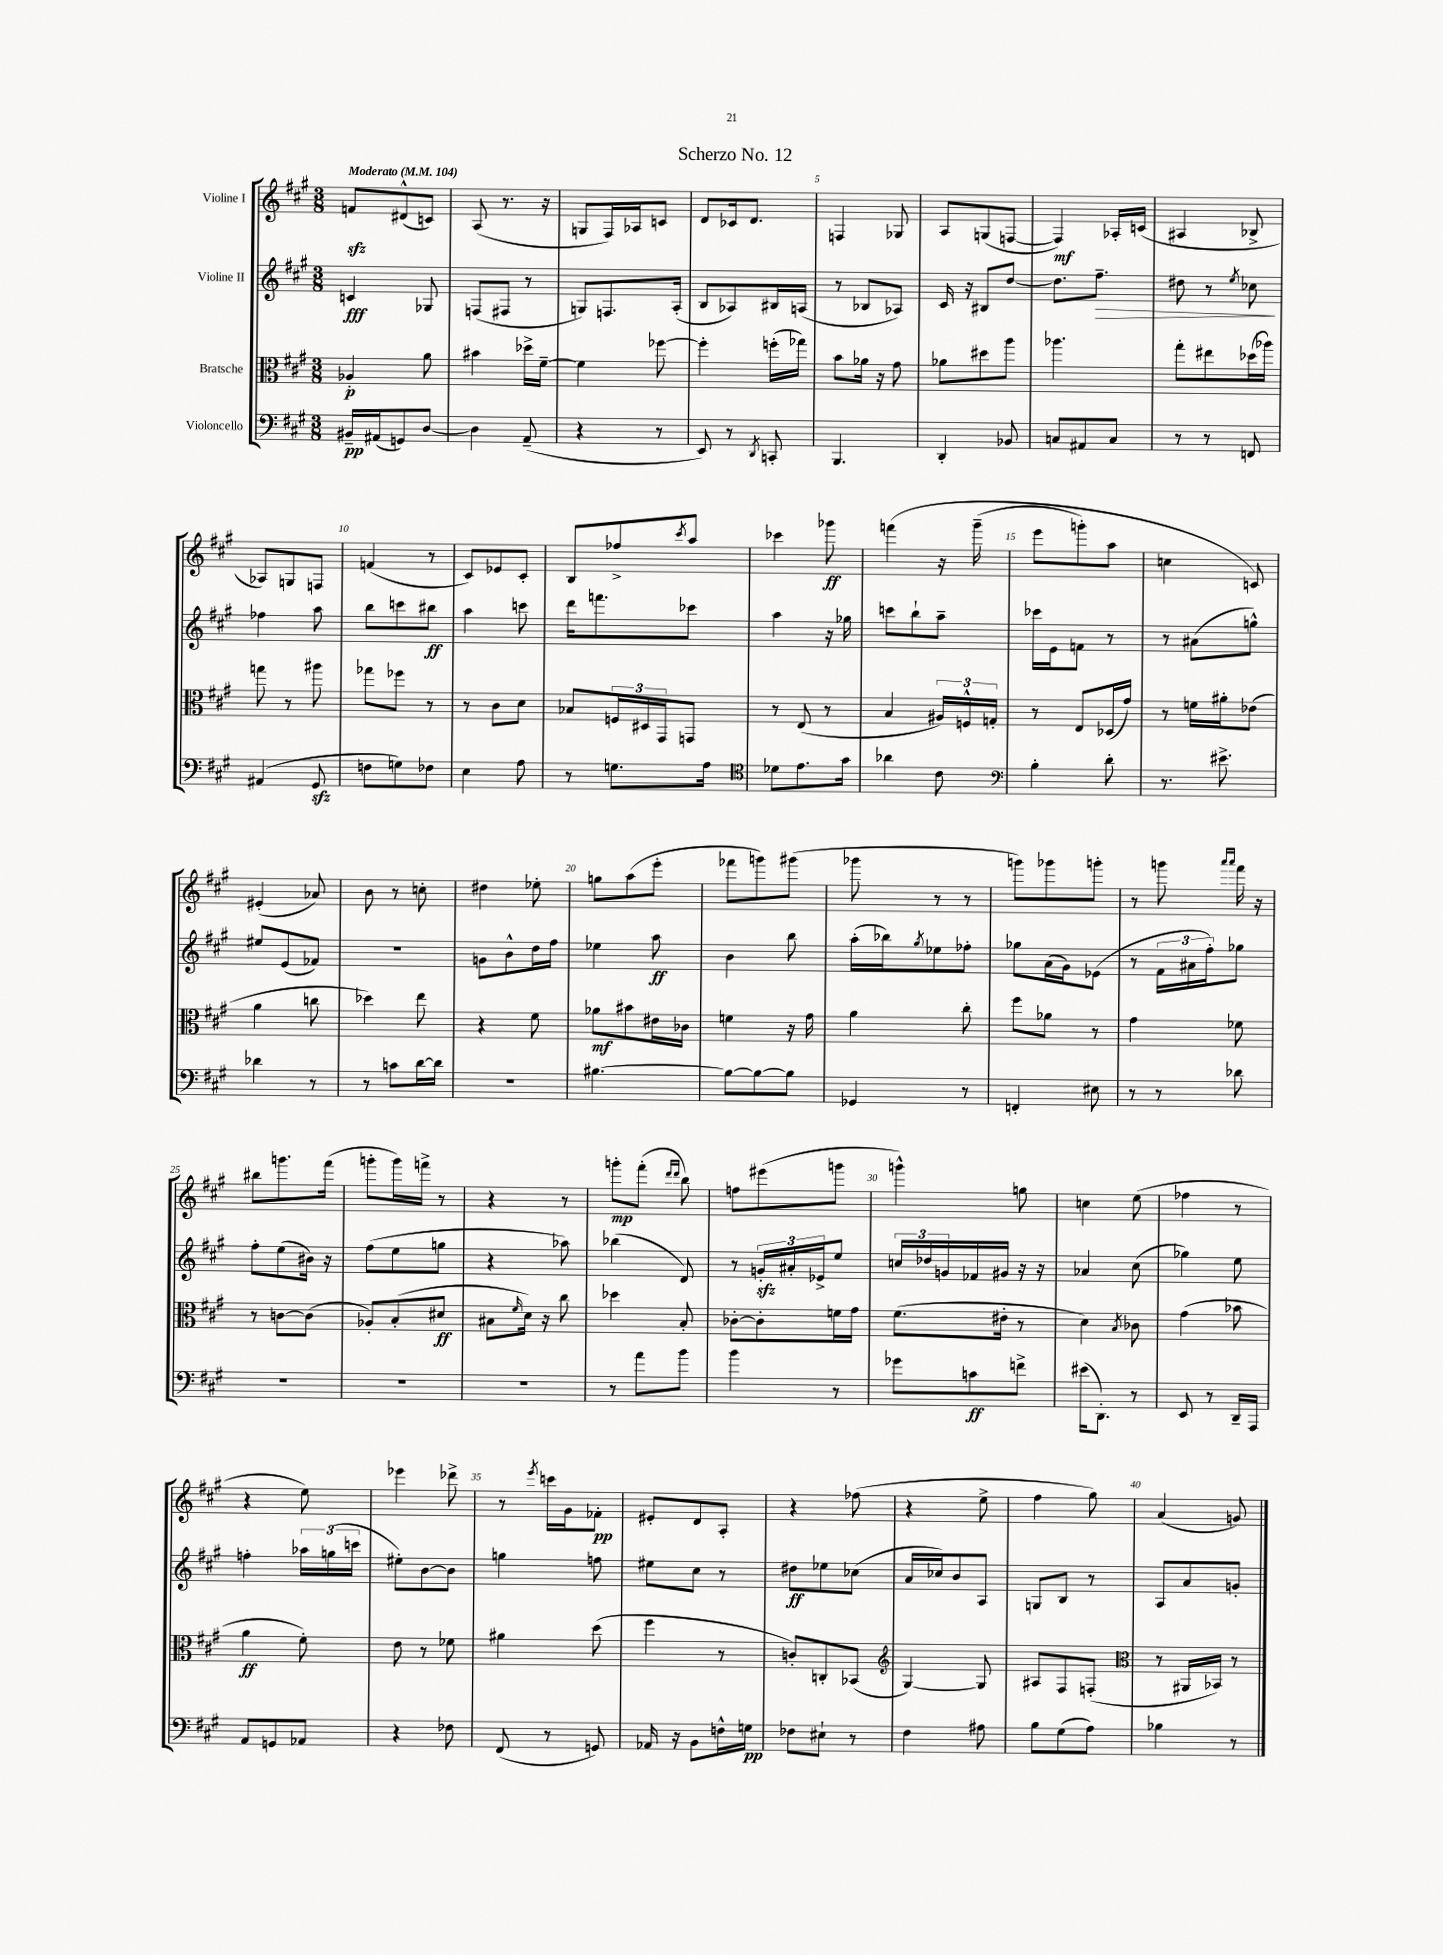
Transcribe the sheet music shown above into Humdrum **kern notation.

**kern	**dynam	**kern	**dynam	**kern	**dynam	**kern	**dynam
*part4	*part4	*part3	*part3	*part2	*part2	*part1	*part1
*staff4	*staff4	*staff3	*staff3	*staff2	*staff2	*staff1	*staff1
*I"Violoncello	*	*I"Bratsche	*	*I"Violine II	*	*I"Violine I	*
*clefF4	*	*clefC3	*	*clefG2	*	*clefG2	*
*k[f#c#g#]	*	*k[f#c#g#]	*	*k[f#c#g#]	*	*k[f#c#g#]	*
*M3/8	*	*M3/8	*	*M3/8	*	*M3/8	*
*MM104	*	*MM104	*	*MM104	*	*MM104	*
=1	=1	=1	=1	=1	=1	=1	=1
!	!	!	!	!	!	!LO:TX:a:B:t=Moderato	!
16BB#X~/LL	pp	4A-X'/	p	4cn/	fff	8fnzz/L	.
(16AA#X/J	.	.	.	.	.	.	.
8GGn/)	.	.	.	.	.	(8d#X^^/	.
[8D/J	.	8a\	.	8G-X/	.	8cn/J)	.
=2	=2	=2	=2	=2	=2	=2	=2
4D\]	.	4b#X\	.	(8Fn/L	.	(8A/	.
.	.	.	.	8F#X/J	.	8.r	.
(8AA~/	.	16dd-X^\LL	.	8r	.	.	.
.	.	[16f#~\JJ	.	.	.	16r	.
=3	=3	=3	=3	=3	=3	=3	=3
4r	.	4f#\]	.	8Gn/L)	.	8Gn/L	.
.	.	.	.	8.Fn/	.	16F#/L)	.
.	.	.	.	.	.	16A-X/J	.
8r	.	[8ff-X\	.	.	.	8cn/J	.
.	.	.	.	(16A'/Jk	.	.	.
=4	=4	=4	=4	=4	=4	=4	=4
8EE/)	.	4ff-'\]	.	8B/L	.	8d/L	.
8r	.	.	.	8A-X/)	.	16c-X/k	.
.	.	.	.	.	.	8.d/J	.
8qDD/	.	.	.	.	.	.	.
8CCn'/	.	(16ffn'\LL	.	16B#X/L	.	.	.
.	.	16gg-X\JJ)	.	(16An/JJ	.	.	.
=5	=5	=5	=5	=5	=5	=5	=5
4.BBB/	.	8b\L	.	8r	.	4Fn/	.
.	.	16a-X\Jk	.	8B-X/L	.	.	.
.	.	16r	.	.	.	.	.
.	.	8g#\	.	8A-X/J)	.	8G-X/	.
=6	=6	=6	=6	=6	=6	=6	=6
4DD'/	.	8a-X\L	.	16c#/	.	8A/L	.
.	.	.	.	16r	.	.	.
.	.	8dd#X\	.	8B#X/L	.	(8Gn/	.
8BB-X/	.	8aa\J	.	[8dd/J	.	[8Fn/J	.
=7	=7	=7	=7	=7	=7	=7	=7
8Cn/L	.	4.aa-X\	.	8.dd\L]	.	4F/])	mf
8AA#X/	.	.	.	.	.	.	.
!	!	!	!	!	!LO:HP:b	!	!
.	.	.	.	8.ff#~\J	>	.	.
8C/J	.	.	.	.	.	16A-X'/LL	.
.	.	.	.	.	.	(16cn/JJ	.
=8	=8	=8	=8	=8	=8	=8	=8
8r	.	8gg#'\L	.	8dd#X\	.	4A#X/	.
8r	.	8ee#X\	.	8r	.	.	.
.	.	.	.	8qee/	.	.	.
8FFn/	.	(16dd-X\L	.	8cc-X\	.	8B-X^/	.
.	.	16aa-X\JJ)	.	.	.	.	.
.	.	.	.	.	]	.	.
!!LO:LB:g=z
=9	=9	=9	=9	=9	=9	=9	=9
(4AA#X/	.	8ggn\	.	4ff-X\	.	8A-X/L)	.
.	.	8r	.	.	.	8Gn/	.
8GG#zz/	.	8aa#X\	.	8aa\	.	8Fn/J	.
=10	=10	=10	=10	=10	=10	=10	=10
8Fn\L	.	8gg-X\L	.	8bb\L	.	(4fn/	.
8Gn\)	.	8ff-X\J	.	8cccn\	.	.	.
8F-X\J	.	8r	.	8bb#X\J	ff	8r	.
=11	=11	=11	=11	=11	=11	=11	=11
4E\	.	8r	.	4aa\	.	8c#/L)	.
.	.	8c#\L	.	.	.	8e-X/	.
8A\	.	8d\J	.	8cccn\	.	8c#'/J	.
=12	=12	=12	=12	=12	=12	=12	=12
8r	.	8B-X/L	.	16ddd\KL	.	8B/L	.
.	.	.	.	8.fffn\	.	.	.
8.Gn\L	.	24Fn/L	.	.	.	8ff-X^/	.
.	.	24D#X/	.	.	.	.	.
.	.	24GG#/J	.	.	.	.	.
.	.	.	.	.	.	8qccc#/	.
.	.	8GGn/J	.	8ccc-X\J	.	8aa/J	.
16A\Jk	.	.	.	.	.	.	.
=13	=13	=13	=13	=13	=13	=13	=13
*clefC4	*	*	*	*	*	*	*
8d-X\L	.	8r	.	4aa\	.	4ccc-X\	.
8.e\	.	(8E/	.	.	.	.	.
.	.	8r	.	16r	.	8ggg-X\	ff
16g#\Jk	.	.	.	16gg-X\	.	.	.
=14	=14	=14	=14	=14	=14	=14	=14
4a-X\	.	4B/	.	8cccn\L	.	(4fffn\	.
.	.	.	.	8bb`\	.	.	.
8c#\	.	24A#X/LL)	.	8aa~\J	.	16r	.
.	.	24Fn^^/	.	.	.	.	.
.	.	.	.	.	.	(16ggg#~\	.
.	.	24Gn'/JJ	.	.	.	.	.
=15	=15	=15	=15	=15	=15	=15	=15
*clefF4	*	*	*	*	*	*	*
4B'\	.	8r	.	16ccc-X\LL	.	8eee\L	.
.	.	.	.	16e\J	.	.	.
.	.	8E/L	.	8fn\J	.	8gggn'\)	.
8d'\	.	(16D-X/L	.	8r	.	8aa\J	.
.	.	16g#/JJ)	.	.	.	.	.
=16	=16	=16	=16	=16	=16	=16	=16
8.r	.	8r	.	8r	.	4ccn\	.
.	.	16fn\LL	.	(8a#X\L	.	.	.
8.e#X^\	.	16a#X'\J	.	.	.	.	.
.	.	(8e-X\J	.	8ggn^^\J)	.	8cn/)	.
!!LO:LB:g=z
=17	=17	=17	=17	=17	=17	=17	=17
4d-X\	.	4a\	.	8ee#X/L	.	(4e#X'/	.
.	.	.	.	(8e/	.	.	.
8r	.	8ccn\	.	8f-X/J)	.	8a-X/)	.
=18	=18	=18	=18	=18	=18	=18	=18
8r	.	4dd-X\)	.	4.r	.	8b\	.
8cn\L	.	.	.	.	.	8r	.
[16d\L	.	8ee\	.	.	.	8ccn'\	.
16d\JJ]	.	.	.	.	.	.	.
=19	=19	=19	=19	=19	=19	=19	=19
4.r	.	4r	.	8gn\L	.	4dd#X\	.
.	.	.	.	8b^^\	.	.	.
.	.	8f#\	.	16dd\L	.	8ee-X'\	.
.	.	.	.	16ff#\JJ	.	.	.
=20	=20	=20	=20	=20	=20	=20	=20
[4.B#X\	.	8a-X\L	mf	4ee-X\	.	8ggn\L	.
.	.	8b#X\	.	.	.	(8aa\	.
.	.	16e#X\L	.	8aa\	ff	8eee'\J	.
.	.	16c-X\JJ	.	.	.	.	.
=21	=21	=21	=21	=21	=21	=21	=21
8B#\L_	.	4fn\	.	4b\	.	8fff-X\L	.
8B#\_	.	.	.	.	.	8gggn\)	.
8B#\J]	.	16r	.	8bb\	.	(8ggg#X\J	.
.	.	16g#\	.	.	.	.	.
=22	=22	=22	=22	=22	=22	=22	=22
4GG-X/	.	4a\	.	(16aa'\LL	.	8ggg-X\	.
.	.	.	.	16bb-X\J)	.	.	.
.	.	.	.	8qgg#/	.	.	.
.	.	.	.	8ee-X\	.	8r	.
8r	.	8cc#'\	.	8ff-X'\J	.	8r	.
=23	=23	=23	=23	=23	=23	=23	=23
4FFn'/	.	8ff#\L	.	8gg-X\L	.	8gggn\L)	.
.	.	8a-X\J	.	(16a\L	.	8ggg-X\	.
.	.	.	.	16g#\J)	.	.	.
8E#X\	.	8r	.	(8e-X\J	.	8gggn'\J	.
=24	=24	=24	=24	=24	=24	=24	=24
8r	.	4g#\	.	8r	.	8r	.
8r	.	.	.	24f#\LL	.	8gggn\	.
.	.	.	.	24a#X\	.	.	.
.	.	.	.	24ff#'\J)	.	.	.
.	.	.	.	.	.	16qqaaa/LL	.
.	.	.	.	.	.	16qqaaa/JJ	.
8d-X\	.	8f-X\	.	8gg-X\J	.	16fff#\	.
.	.	.	.	.	.	16r	.
!!LO:LB:g=z
=25	=25	=25	=25	=25	=25	=25	=25
4.r	.	8r	.	8ff#'\L	.	8bb#X\L	.
.	.	[8cn\L	.	(8ee\	.	8.gggn\	.
.	.	(8c\J]	.	16b#X\Jk)	.	.	.
.	.	.	.	16r	.	(16fff#\Jk	.
=26	=26	=26	=26	=26	=26	=26	=26
4.r	.	8A-X'/L)	.	(8ff#\L	.	8gggn'\L	.
.	.	(8B'/	.	8ee\	.	16ggg\L)	.
.	.	.	.	.	.	16fffn^\JJ	.
.	.	8d#X/J	ff	8ggn\J	.	8r	.
=27	=27	=27	=27	=27	=27	=27	=27
4.r	.	8B#X\L	.	4r	.	4r	.
.	.	16qqf#/	.	.	.	.	.
.	.	16d\Jk)	.	.	.	.	.
.	.	16r	.	.	.	.	.
.	.	8cc#\	.	8aa-X\)	.	8r	.
=28	=28	=28	=28	=28	=28	=28	=28
8r	.	4dd-X\	.	(4bb-X\	.	8gggn'\L	mp
8a\L	.	.	.	.	.	(8fff#'\J	.
.	.	.	.	.	.	16qqddd/LL	.
.	.	.	.	.	.	16qqddd/JJ	.
8b\J	.	8B'/	.	8d/)	.	8bb\)	.
=29	=29	=29	=29	=29	=29	=29	=29
4b\	.	[8c-X'\L	.	8r	.	8ffn\L	.
.	.	8c-'\]	.	24gnzz'/LL	.	(8eee#X\	.
.	.	.	.	24a#X'/	.	.	.
.	.	.	.	24e-X^/J	.	.	.
8r	.	16fn\L	.	8ee/J	.	8gggn\J	.
.	.	16g#\JJ	.	.	.	.	.
=30	=30	=30	=30	=30	=30	=30	=30
8g-X\L	.	(8.f#\L	.	24ccn/LL	.	4gggn^^\)	.
.	.	.	.	24dd-X/	.	.	.
.	.	.	.	24gn/	.	.	.
8cn\	ff	.	.	16f-X/	.	.	.
.	.	16e#X'\Jk	.	16g#X/JJ	.	.	.
8fn^\J	.	8r	.	16r	.	8ggn\	.
.	.	.	.	16r	.	.	.
=31	=31	=31	=31	=31	=31	=31	=31
(16e#X\KL	.	4d\)	.	4a-X/	.	4ccn\	.
8.DD'\J)	.	.	.	.	.	.	.
.	.	8qB/	.	.	.	.	.
8r	.	8c-X\	.	(8cc#\	.	(8ee\	.
=32	=32	=32	=32	=32	=32	=32	=32
8EE/	.	(4g#\	.	4gg-X\)	.	4ff-X\	.
8r	.	.	.	.	.	.	.
16DD~/LL	.	8b-X\	.	8ee\	.	8r	.
16AAA/JJ	.	.	.	.	.	.	.
!!LO:LB:g=z
=33	=33	=33	=33	=33	=33	=33	=33
8AA/L	.	4a\	ff	4ffn'\	.	4r	.
8GGn/	.	.	.	.	.	.	.
8AA-X/J	.	8f#'\)	.	24aa-X\LL	.	8ee\)	.
.	.	.	.	(24ggn\	.	.	.
.	.	.	.	24cccn\JJ	.	.	.
=34	=34	=34	=34	=34	=34	=34	=34
4r	.	8e\	.	8ee#X'\L)	.	4eee-X\	.
.	.	8r	.	[8b\	.	.	.
8F-X\	.	8f-X\	.	8b\J]	.	8ddd-X^\	.
=35	=35	=35	=35	=35	=35	=35	=35
(8FF#/	.	4a#X\	.	4ggn\	.	8r	.
.	.	.	.	.	.	8qeee/	.
8r	.	.	.	.	.	16cccn\LL	.
.	.	.	.	.	.	16g#\J	.
8GGn/)	.	(8dd\	.	8ffn\	.	8f-X'\J	pp
=36	=36	=36	=36	=36	=36	=36	=36
16AA-X/	.	4ff#\	.	8ee#X\L	.	8e#X'/L	.
16r	.	.	.	.	.	.	.
8BB\L	.	.	.	8cc#\J	.	8d/	.
16Fn^^\L	.	8r	.	8r	.	8A'/J	.
16Gn\JJ	pp	.	.	.	.	.	.
=37	=37	=37	=37	=37	=37	=37	=37
8F-X\L	.	8cn'/L)	.	8dd#X\L	ff	4r	.
8E#X`\J	.	8Cn'/	.	8ee-X\	.	.	.
8r	.	(8BB-X/J	.	(8cc-X\J	.	(8ff-X\	.
=38	=38	=38	=38	=38	=38	=38	=38
*	*	*clefG2	*	*	*	*	*
4F#\	.	[4G#/)	.	16a/LL	.	4r	.
.	.	.	.	16cc-X/J)	.	.	.
.	.	.	.	8b/	.	.	.
8A#X\	.	8G#/]	.	8A/J	.	8ee^\	.
=39	=39	=39	=39	=39	=39	=39	=39
8B\L	.	8A#X/L	.	8Gn/L	.	4ff#\	.
(8G#\	.	8F#/	.	8B/J	.	.	.
8A\J)	.	(8Fn'/J	.	8r	.	8gg#\)	.
=40	=40	=40	=40	=40	=40	=40	=40
*	*	*clefC3	*	*	*	*	*
4B-X\	.	8r	.	8A/L	.	(4a/	.
.	.	16AA#X/LL	.	8a/	.	.	.
.	.	16BB-X/JJ)	.	.	.	.	.
8r	.	8r	.	8gn'/J	.	8gn/)	.
==	==	==	==	==	==	==	==
*-	*-	*-	*-	*-	*-	*-	*-
